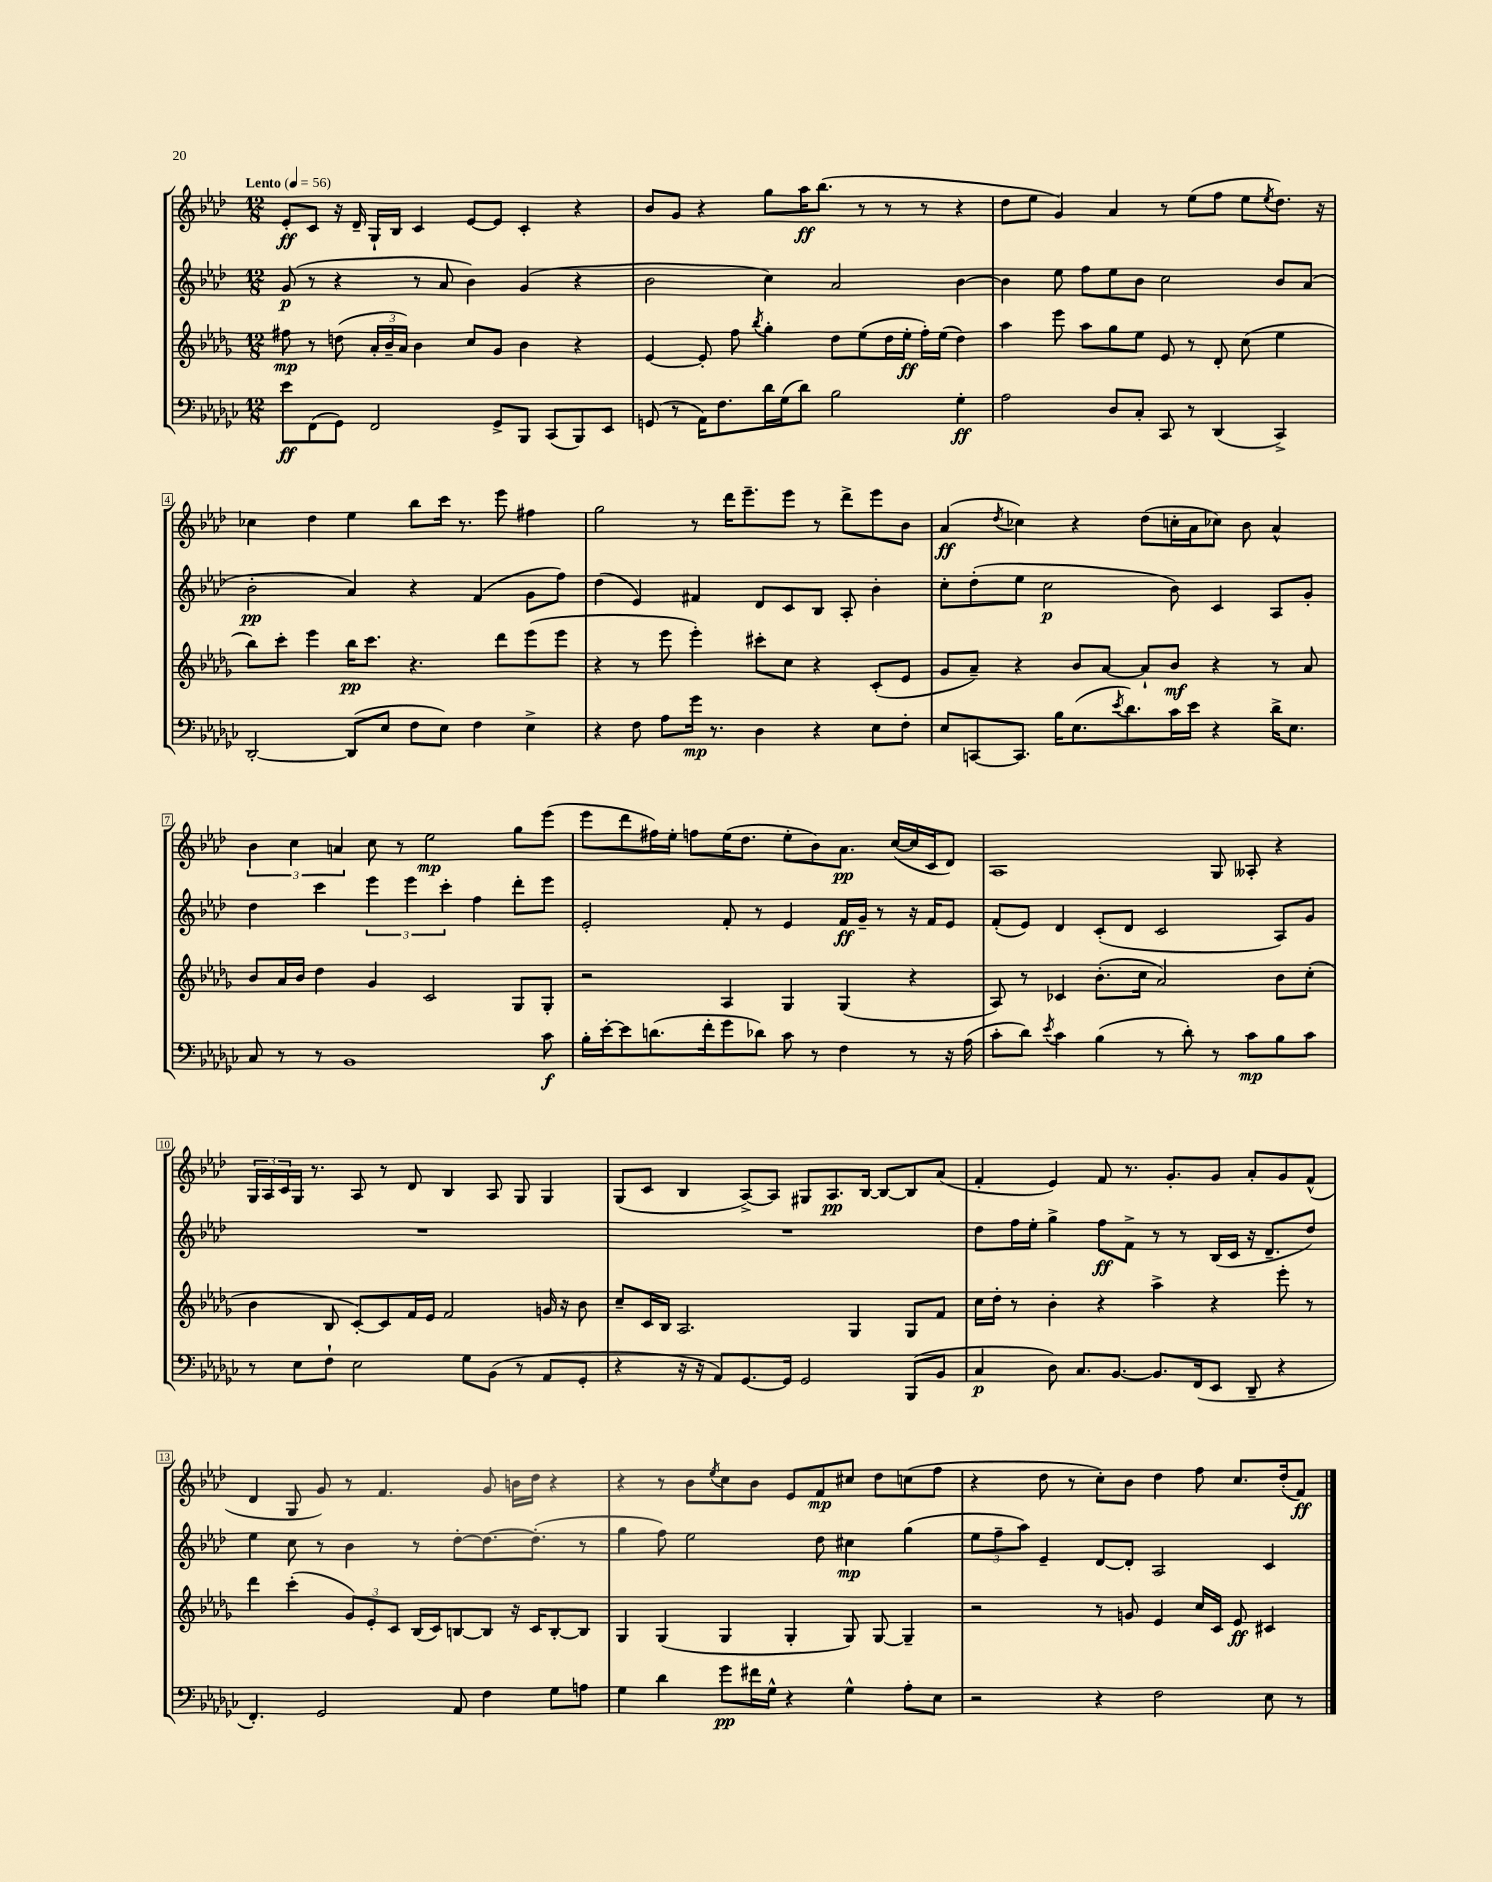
<<
\new StaffGroup <<
\new Staff = "s0" {
    \clef treble \key aes \major \numericTimeSignature \time 12/8 \tempo "Lento" 4 = 56
    ees'8-.\ff c'8 r16 des'16-- g16-! bes16 c'4 ees'8~ ees'8 c'4-. r4 |
    bes'8 g'8 r4 g''8 aes''16\ff bes''8.( r8 r8 r8 r4 |
    des''8 ees''8 g'4) aes'4 r8 ees''8( f''8 ees''8 \acciaccatura { ees''8 } des''8.) r16 |
    ces''4 des''4 ees''4 bes''8 c'''16 r8. ees'''8 fis''4 |
    g''2 r8 des'''16 ees'''8.-- ees'''8 r8 des'''8-> ees'''8 bes'8 |
    aes'4\ff( \acciaccatura { des''8 } ces''4) r4 des''8( c''16-. aes'16 ces''8) bes'8 aes'4-^ |
    \tuplet 3/2 { bes'4 c''4 a'4 } c''8 r8 ees''2\mp g''8 ees'''8( |
    ees'''8 des'''8 fis''16) ees''16-. f''8 ees''16( des''8. ees''8-. bes'8) aes'8.\pp c''16~( c''16 c'16 des'8) |
    aes1 g8 aeses8-. r4 |
    \tuplet 3/2 { g16 aes16 c'16 } g16 r8. aes8 r8 des'8 bes4 aes8 g8 g4 |
    g8( c'8 bes4 aes8~->) aes8 gis8 aes8.\pp bes16~ bes8~ bes8 aes'8( |
    f'4-. ees'4) f'8 r8. g'8.-. g'8 aes'8-. g'8 f'8-^( |
    des'4 g8 g'8) r8 f'4. g'8 b'16 des''16 r4 |
    r4 r8 bes'8 \acciaccatura { ees''8 } c''8 bes'8 ees'8 f'8\mp cis''8 des''8 c''8( f''8 |
    r4 des''8 r8 c''8-.) bes'8 des''4 f''8 c''8. des''16-.( f'8\ff) \bar "|." |
}
\new Staff = "s1" {
    \clef treble \key aes \major \numericTimeSignature \time 12/8
    g'8\p( r8 r4 r8 aes'8 bes'4) g'4( r4 |
    bes'2 c''4) aes'2 bes'4~ |
    bes'4 ees''8 f''8 ees''8 bes'8 c''2 bes'8 aes'8( |
    bes'2-.\pp aes'4) r4 f'4( g'8 f''8) |
    des''4( ees'4) fis'4 des'8 c'8 bes8 aes8-. bes'4-. |
    c''8-. des''8-.( ees''8 c''2\p bes'8) c'4 aes8 g'8-. |
    des''4 c'''4 \tuplet 3/2 { ees'''4 ees'''4 c'''4-. } f''4 des'''8-. ees'''8 |
    ees'2-. f'8-. r8 ees'4 f'16\ff g'16-- r8 r16 f'16 ees'8 |
    f'8-.( ees'8) des'4 c'8-.( des'8 c'2 aes8) g'8 |
    R1. |
    R1. |
    des''8 f''16 ees''16-. g''4-> f''8\ff f'8-> r8 r8 bes16( c'16 r16 des'8.-- des''8) |
    ees''4 c''8 r8 bes'4 r8 des''8~-. des''8.~ des''8.-.( r8 |
    g''4 f''8) ees''2 des''8 cis''4\mp g''4( |
    \tuplet 3/2 { ees''8 f''8-- aes''8) } ees'4-- des'8~ des'8-. aes2 c'4 \bar "|." |
}
\new Staff = "s2" {
    \clef treble \key des \major \numericTimeSignature \time 12/8
    fis''8\mp r8 d''8( \tuplet 3/2 { aes'16-. bes'16-- aes'16) } bes'4 c''8 ges'8 bes'4 r4 |
    ees'4~ ees'8-. f''8 \acciaccatura { bes''8 } ges''4-. des''8 ees''8( des''16 ees''16-.\ff f''16-.) ees''16( des''4) |
    aes''4 ees'''8 aes''8 ges''8 ees''8 ees'8 r8 des'8-. c''8( ees''4 |
    bes''8) c'''8-. ees'''4 bes''16\pp c'''8. r4. des'''8 ees'''8( ees'''8 |
    r4 r8 ees'''8 ees'''4-.) cis'''8-. c''8 r4 c'8-.( ees'8 |
    ges'8 aes'8--) r4 bes'8 aes'8~ aes'8-! bes'8\mf r4 r8 aes'8 |
    bes'8 aes'16 bes'16 des''4 ges'4 c'2 ges8 ges8-. |
    r2 aes4 ges4 ges4( r4 |
    aes8) r8 ces'4 bes'8.-.( c''16 aes'2) bes'8 c''8-.( |
    bes'4 bes8 c'8~-.) c'8 f'16 ees'16 f'2 g'16 r16 bes'8 |
    c''8-- c'16 bes16 aes2. ges4 ges8 f'8 |
    c''16 des''16-. r8 bes'4-. r4 aes''4-> r4 ees'''8-. r8 |
    des'''4 c'''4-.( \tuplet 3/2 { ges'8) ees'8-. c'8 } bes16( c'16) b8~ b8 r16 c'16 b8~-. b8 |
    ges4 ges4( ges4 ges4-. ges8) ges8~ ges4-- |
    r2 r8 g'8 ees'4 c''16 c'16 ees'8\ff cis'4 \bar "|." |
}
\new Staff = "s3" {
    \clef bass \key ges \major \numericTimeSignature \time 12/8
    ees'8\ff f,8( ges,8) f,2 ges,8-> bes,,8 ces,8( bes,,8) ees,8 |
    g,8( r8 aes,16) f8. des'16 ges16( des'8) bes2 ges4-.\ff |
    aes2 des8 ces8-. ces,8 r8 des,4( ces,4->) |
    des,2~-. des,8( ees8 f8 ees8) f4 ees4-> |
    r4 f8 aes8 ges'16\mp r8. des4 r4 ees8 f8-. |
    ees8 c,8~ c,8. bes16 ees8.( \acciaccatura { ees'8 } des'8.) ces'16 ees'16 r4 des'16-> ees8. |
    ces8 r8 r8 bes,1 ces'8\f |
    bes16-. ees'16~-. ees'8 d'8.( f'16-. ges'8 des'8) ces'8 r8 f4 r8 r16 aes16( |
    ces'8-. des'8) \acciaccatura { ees'8 } ces'4 bes4( r8 des'8-.) r8 ces'8\mp bes8 ces'8 |
    r8 ees8 f8-! ees2 ges8 bes,8( r8 aes,8 ges,8-. |
    r4 r16 r16 aes,8) ges,8.~ ges,16 ges,2 bes,,8( bes,8 |
    ces4\p des8) ces8. bes,8.~ bes,8. f,16( ees,8 des,8-- r4 |
    f,4.-.) ges,2 aes,8 f4 ges8 a8 |
    ges4 des'4 ges'8\pp fis'16 ges16-^ r4 ges4-^ aes8-. ees8 |
    r2 r4 f2 ees8 r8 \bar "|." |
}
>>
>>
\layout { \context { \Score \override BarNumber.stencil = #(make-stencil-boxer 0.1 0.3 ly:text-interface::print) } }
